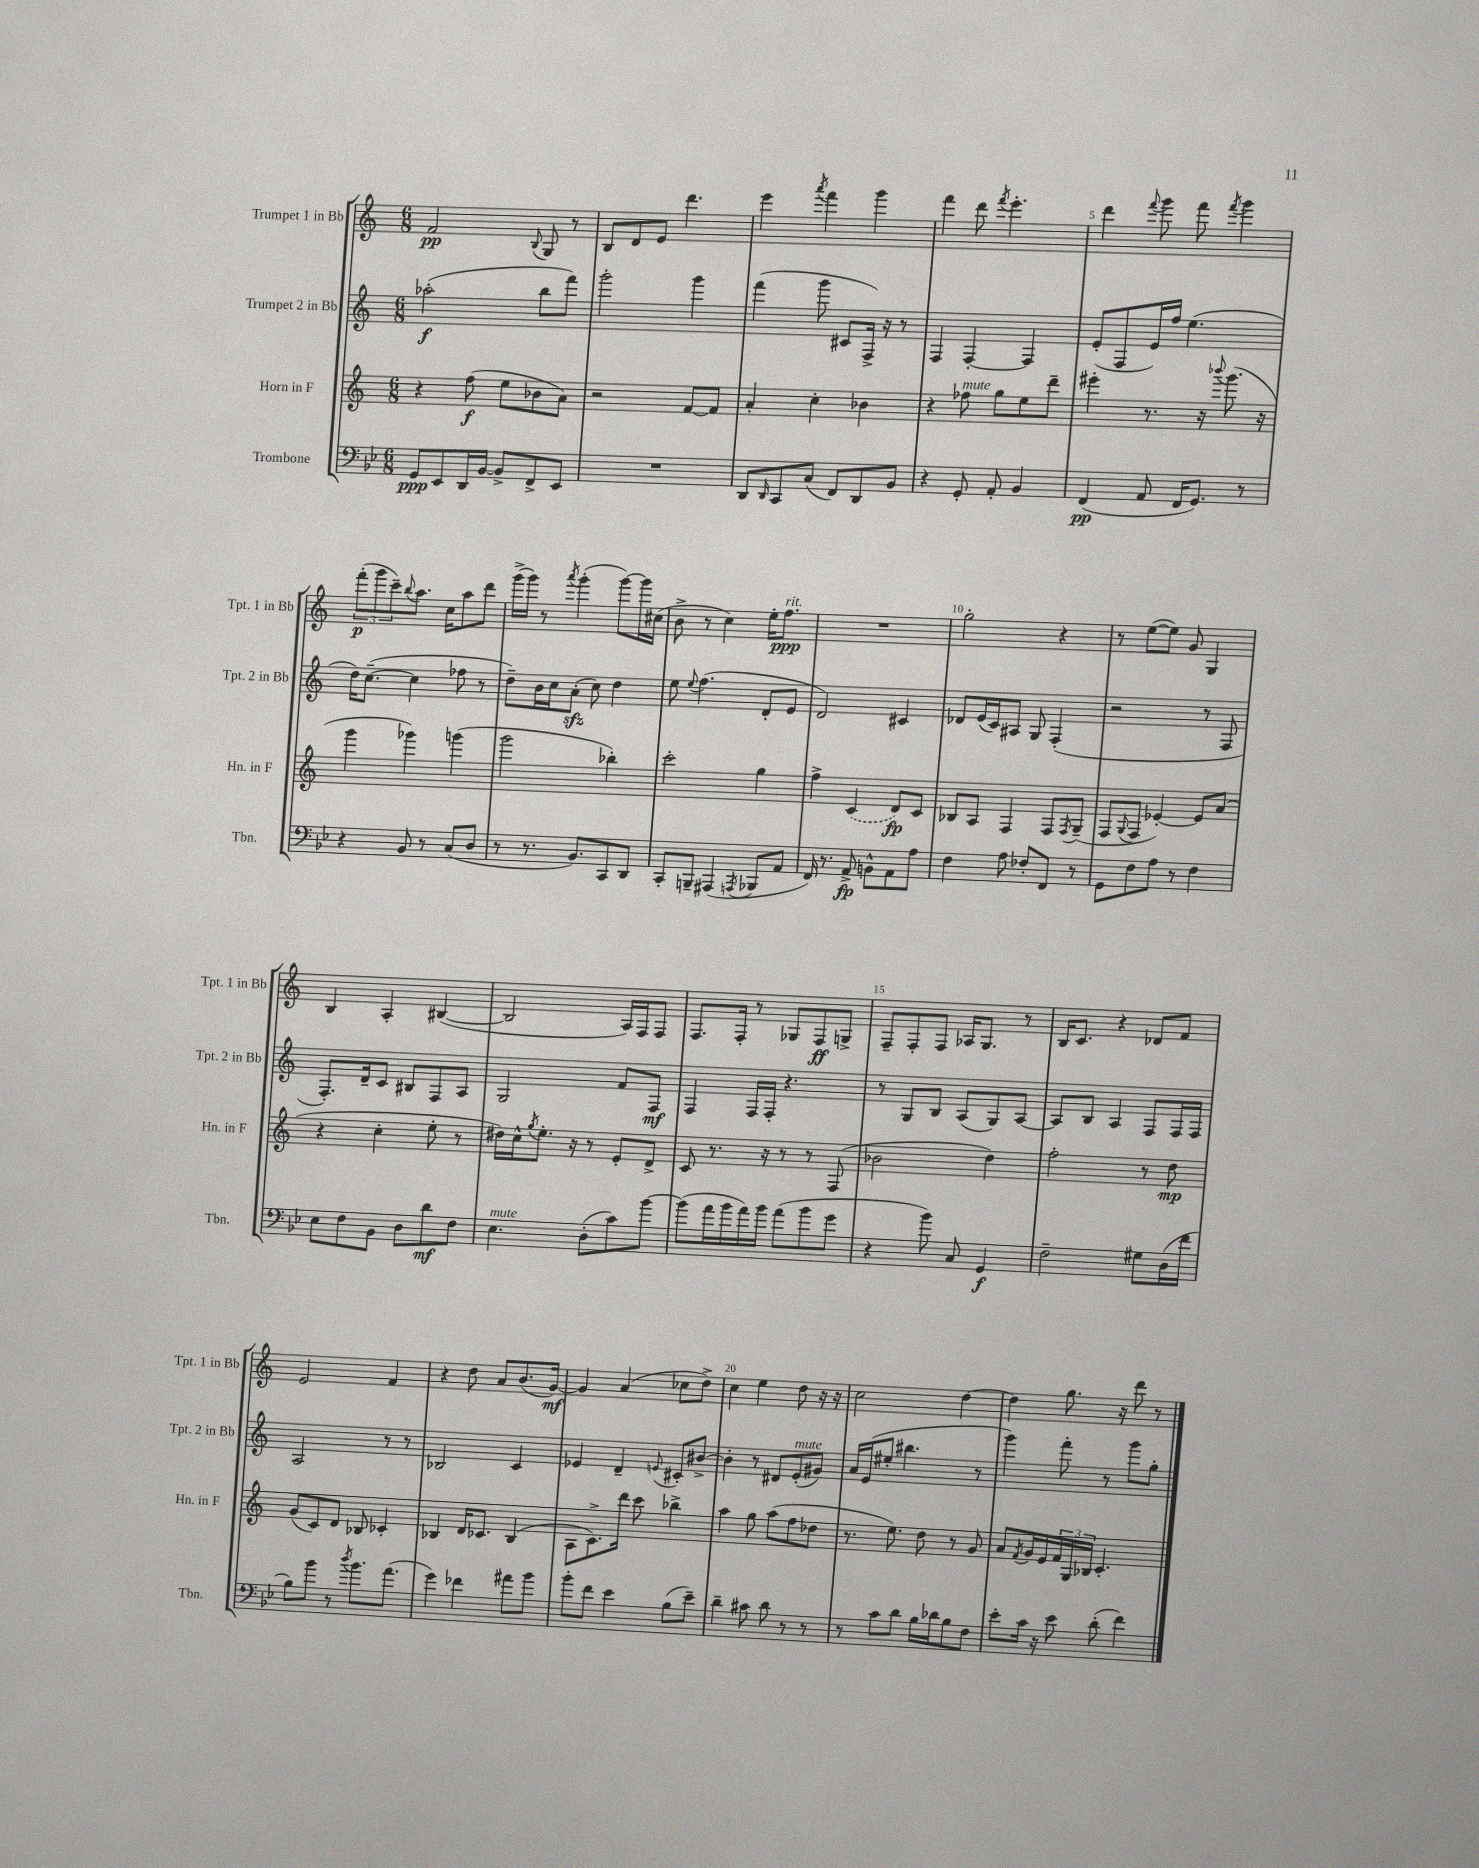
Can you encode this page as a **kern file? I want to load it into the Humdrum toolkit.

**kern	**dynam	**kern	**dynam	**kern	**dynam	**kern	**dynam
*part4	*part4	*part3	*part3	*part2	*part2	*part1	*part1
*staff4	*staff4	*staff3	*staff3	*staff2	*staff2	*staff1	*staff1
*I"Trombone	*	*I"Horn in F	*	*I"Trumpet 2 in Bb	*	*I"Trumpet 1 in Bb	*
*I'Tbn.	*	*I'Hn. in F	*	*I'Tpt. 2 in Bb	*	*I'Tpt. 1 in Bb	*
*clefF4	*	*clefG2	*	*clefG2	*	*clefG2	*
*k[b-e-]	*	*k[]	*	*k[]	*	*k[]	*
*M6/8	*	*M6/8	*	*M6/8	*	*M6/8	*
=1	=1	=1	=1	=1	=1	=1	=1
8GG/L	ppp	4r	.	(2aa-X'\	f	2f/	pp
8EE-/	.	.	.	.	.	.	.
16DD/L	.	(8ff\	f	.	.	.	.
[16BB-/JJ	.	.	.	.	.	.	.
8BB-^/L]	.	8ee\L	.	.	.	.	.
.	.	.	.	.	.	8qqB/	.
8FF^/	.	8b-X\	.	8bb\L	.	8G/	.
8EE-/J	.	8a\J)	.	8fff\J)	.	8r	.
=2	=2	=2	=2	=2	=2	=2	=2
2.r	.	2r	.	2ggg'\	.	8B/L	.
.	.	.	.	.	.	8d/	.
.	.	.	.	.	.	8e/J	.
.	.	.	.	.	.	4.ddd\	.
.	.	[8f/L	.	4ggg\	.	.	.
.	.	8f/J]	.	.	.	.	.
=3	=3	=3	=3	=3	=3	=3	=3
8DD/L	.	4a'/	.	(4fff\	.	4eee\	.
16qqDD/	.	.	.	.	.	.	.
8CC/	.	.	.	.	.	.	.
.	.	.	.	.	.	8qaaa/	.
(8C/J	.	4cc'\	.	8ggg\	.	4fff\	.
8FF/L)	.	.	.	8c#X/L	.	.	.
8DD/	.	4b-X\	.	16F^/Jk)	.	4ggg\	.
.	.	.	.	16r	.	.	.
8BB-/J	.	.	.	8r	.	.	.
=4	=4	=4	=4	=4	=4	=4	=4
4r	.	4r	.	4F/	.	4fff\	.
!	!	!LO:TX:a:i:t=mute	!	!	!	!	!
8GG'/	.	8ff-X\	.	[4F'/	.	8ddd\	.
.	.	.	.	.	.	8qfff/	.
8AA'/	.	8gg\L	.	.	.	4.eee'\	.
4BB-/	.	8ee\	.	4F/]	.	.	.
.	.	8ddd~\J	.	.	.	.	.
=5	=5	=5	=5	=5	=5	=5	=5
(4FF/	pp	4eee#X'\	.	(8e'/L	.	4ddd\	.
.	.	.	.	8F/	.	.	.
.	.	.	.	.	.	8qqfff/	.
8AA/	.	8.r	.	16e/L)	.	8ggg\	.
.	.	.	.	16ff/JJ	.	.	.
16FF/KL	.	.	.	(4.ee\	.	8fff\	.
8.GG/J)	.	16r	.	.	.	.	.
.	.	8qqbbb-X/	.	.	.	8qfff/	.
.	.	(8.ggg\	.	.	.	4ggg\	.
8r	.	.	.	.	.	.	.
.	.	16r	.	.	.	.	.
!!LO:LB:g=z
=6	=6	=6	=6	=6	=6	=6	=6
4r	.	4ggg\	.	16dd\KL)	.	(12fff'\L	p
.	.	.	.	([8.cc~\J	.	.	.
.	.	.	.	.	.	12ggg\	.
.	.	.	.	.	.	12ccc~\)	.
.	.	.	.	.	.	8qqbb/	.
8BB-/	.	4ggg-X\)	.	4cc\]	.	8.aa\J	.
8r	.	.	.	.	.	.	.
.	.	.	.	.	.	16cc\KL	.
(8C/L	.	(4gggn\	.	8ff-X\	.	8aa\	.
8D/J	.	.	.	8r	.	8ddd\J	.
=7	=7	=7	=7	=7	=7	=7	=7
8r	.	2ggg\	.	8dd~\L)	.	(16ggg^\LL	.
.	.	.	.	.	.	16ggg\JJ)	.
8.r	.	.	.	16b\L	.	8r	.
.	.	.	.	16cc\J	.	.	.
.	.	.	.	.	.	8qaaa/	.
.	.	.	.	(8azz'\J	.	(4ggg'\	.
8.BB-/L)	.	.	.	.	.	.	.
.	.	.	.	8cc\)	.	.	.
8CC/	.	4bb-X'\)	.	4dd\	.	[8ggg\L)	.
8DD/J	.	.	.	.	.	16ggg\L]	.
.	.	.	.	.	.	(16cc#X\JJ	.
=8	=8	=8	=8	=8	=8	=8	=8
8CC'/L	.	2ccc'\	.	8ee\	.	8b^\	.
.	.	.	.	8qqee/	.	.	.
8BBBn~/J	.	.	.	(4.ff\	.	8r	.
(4AAA#X/	.	.	.	.	.	4cc\)	.
8qAAAn/	.	.	.	.	.	.	.
8BBB-X/L	.	4gg\	.	8d'/L	.	16ee'\KL	.
!	!	!	!	!	!	!LO:TX:a:i:t=rit.	!
.	.	.	.	.	.	8.ff\J	ppp
8AA/J	.	.	.	8e/J	.	.	.
=9	=9	=9	=9	=9	=9	=9	=9
16FF/)	.	4ff^\	.	2d/)	.	2.r	.
8.r	.	.	.	.	.	.	.
8AA^/	fp	(4c/	.	.	.	.	.
8BBn^^\L	.	.	.	.	.	.	.
8AA\	.	8d/L)	fp	4c#X/	.	.	.
8A\J	.	8c/J	.	.	.	.	.
=10	=10	=10	=10	=10	=10	=10	=10
4F\	.	8B-X/L	.	8d-X/L	.	2gg'\	.
.	.	8A/J	.	(16e/L	.	.	.
.	.	.	.	16c/J)	.	.	.
8A\	.	4F/	.	8A#X/J	.	.	.
8F-X'/L	.	.	.	8G/	.	.	.
8FF/J	.	8F/L	.	(4F'/	.	4r	.
.	.	8qF/	.	.	.	.	.
8r	.	(8G~/J	.	.	.	.	.
=11	=11	=11	=11	=11	=11	=11	=11
8GG\L	.	8F/L	.	2r	.	8r	.
.	.	8qqG/	.	.	.	.	.
8F\	.	8F/J	.	.	.	([8ee\L	.
8A\J	.	[4e-X'/)	.	.	.	8ee\J])	.
8r	.	.	.	.	.	8g/	.
4F\	.	8e-/L]	.	8r	.	4G/	.
.	.	(8a/J	.	8F/	.	.	.
!!LO:LB:g=z
=12	=12	=12	=12	=12	=12	=12	=12
8E-\L	.	4r	.	8.F'/L)	.	4B/	.
8F\	.	.	.	.	.	.	.
.	.	.	.	16d~/k	.	.	.
8BB-\J	.	4cc'\	.	8c/J	.	4A'/	.
8D\L	.	.	.	8B#X/L	.	.	.
8d\	mf	8ee'\	.	8F/	.	([4B#X/	.
8F\J	.	8r	.	8A/J	.	.	.
=13	=13	=13	=13	=13	=13	=13	=13
!LO:TX:a:i:t=mute	!	!	!	!	!	!	!
4.E-\	.	16dd#X\LL)	.	2G/	.	2B#/]	.
.	.	16cc^^\J	.	.	.	.	.
.	.	8qgg/	.	.	.	.	.
.	.	8.ee'\J	.	.	.	.	.
.	.	16r	.	.	.	.	.
(8D'\L	.	8r	.	.	.	.	.
8c\)	.	8e'/L	.	8f/L	.	16A/LL)	.
.	.	.	.	.	.	16F/J	.
[8b-\J	.	8d^/J	.	8F/J	mf	8F/J	.
=14	=14	=14	=14	=14	=14	=14	=14
(8b-\L]	.	8c/	.	4F/	.	8.F/L	.
16a\L	.	8.r	.	.	.	.	.
16b-\	.	.	.	.	.	16F'/Jk	.
16a\)	.	.	.	16F/LL	.	8r	.
16b-\JJ	.	16r	.	16F'/JJ	.	.	.
(8a\L	.	8r	.	4.r	.	8G-X/L	.
8b-\	.	8r	.	.	.	8F/	ff
8g\J	.	(8F/	.	.	.	8Gn^/J	.
=15	=15	=15	=15	=15	=15	=15	=15
4r	.	2b-X\	.	8r	.	8F~/L	.
.	.	.	.	8G/L	.	8F'/	.
8b-\)	.	.	.	8B/J	.	8F/J	.
8C/	.	.	.	(8A/L	.	16A-X/KL	.
.	.	.	.	.	.	8.G/J	.
4GG/	f	4dd\)	.	8G/)	.	.	.
.	.	.	.	[8A/J	.	8r	.
=16	=16	=16	=16	=16	=16	=16	=16
2F~\	.	2ff'\	.	8A/L]	.	16B/KL	.
.	.	.	.	.	.	8.c/J	.
.	.	.	.	8B/J	.	.	.
.	.	.	.	4A/	.	4r	.
8G#X\L	.	8r	.	8F/L	.	8d-X/L	.
(16D\L	.	8dd\	mp	16F/L	.	8f/J	.
16f\JJ	.	.	.	16F/JJ	.	.	.
!!LO:LB:g=z
=17	=17	=17	=17	=17	=17	=17	=17
8B-\L)	.	(8g/L	.	2A/	.	2e/	.
8b-\J	.	8c/)	.	.	.	.	.
8r	.	8d/J	.	.	.	.	.
8qdd/	.	.	.	.	.	.	.
8.b-\L	.	8B-X/	.	.	.	.	.
.	.	4c-X'/	.	8r	.	4f/	.
(8.a\J	.	.	.	.	.	.	.
.	.	.	.	8r	.	.	.
=18	=18	=18	=18	=18	=18	=18	=18
4g\)	.	4B-X/	.	2B-X/	.	4r	.
4f-X\	.	16d/KL	.	.	.	8dd\	.
.	.	8.c-X/J	.	.	.	.	.
.	.	.	.	.	.	8a/L	.
8a#X\L	.	(4B-/	.	4c/	.	(8.b/	.
8b-\J	.	.	.	.	.	.	.
.	.	.	.	.	.	[16g/Jk)	mf
=19	=19	=19	=19	=19	=19	=19	=19
8b-'\L	.	8A\L	.	4e-X/	.	4g/]	.
8f\J	.	8.c^\)	.	.	.	.	.
4e-\	.	.	.	4d~/	.	(4a/	.
.	.	16ddd\Jk	.	.	.	.	.
.	.	8ccc\	.	.	.	.	.
.	.	.	.	8qqen/	.	.	.
(8B-\L	.	4bb-X^\	.	8c#X'/L	.	8cc-X\L	.
8e-~\J)	.	.	.	[8b#X^/J	.	8dd^\J)	.
=20	=20	=20	=20	=20	=20	=20	=20
4d~\	.	4aa\	.	4b#'\]	.	4cc\	.
8c#X\	.	8gg\	.	8r	.	4ee\	.
8d\	.	(8aa\L	.	8d#X/L	.	.	.
!	!	!	!	!LO:TX:a:i:t=mute	!	!	!
8r	.	8ff\	.	(8e'/	.	8dd\	.
8r	.	8dd-X\J	.	8g#X/J)	.	16r	.
.	.	.	.	.	.	16r	.
=21	=21	=21	=21	=21	=21	=21	=21
8r	.	8.r	.	16a/LL	.	2cc\	.
.	.	.	.	(16e/J	.	.	.
8c\L	.	.	.	8ee#X'/J	.	.	.
.	.	8.ee\)	.	.	.	.	.
8d\J	.	.	.	4.bb#X\	.	.	.
16B-\LL	.	8dd\	.	.	.	.	.
16d-X\J	.	.	.	.	.	.	.
8B-\	.	8r	.	.	.	[4dd\	.
8F\J	.	8g/	.	8r	.	.	.
=22	=22	=22	=22	=22	=22	=22	=22
8e-'\L	.	8a/L	.	4ggg\)	.	4dd\]	.
.	.	8qf/	.	.	.	.	.
16c\Jk	.	16g/L	.	.	.	.	.
16r	.	16e/	.	.	.	.	.
8e-\	.	24f/	.	8fff'\	.	8.gg\	.
.	.	24G/	.	.	.	.	.
.	.	24B-X/JJ	.	.	.	.	.
(8d'\	.	4.c'/	.	8r	.	.	.
.	.	.	.	.	.	16r	.
4f\)	.	.	.	8ggg\L	.	8ddd\	.
.	.	.	.	8gg'\J	.	8r	.
==	==	==	==	==	==	==	==
*-	*-	*-	*-	*-	*-	*-	*-
